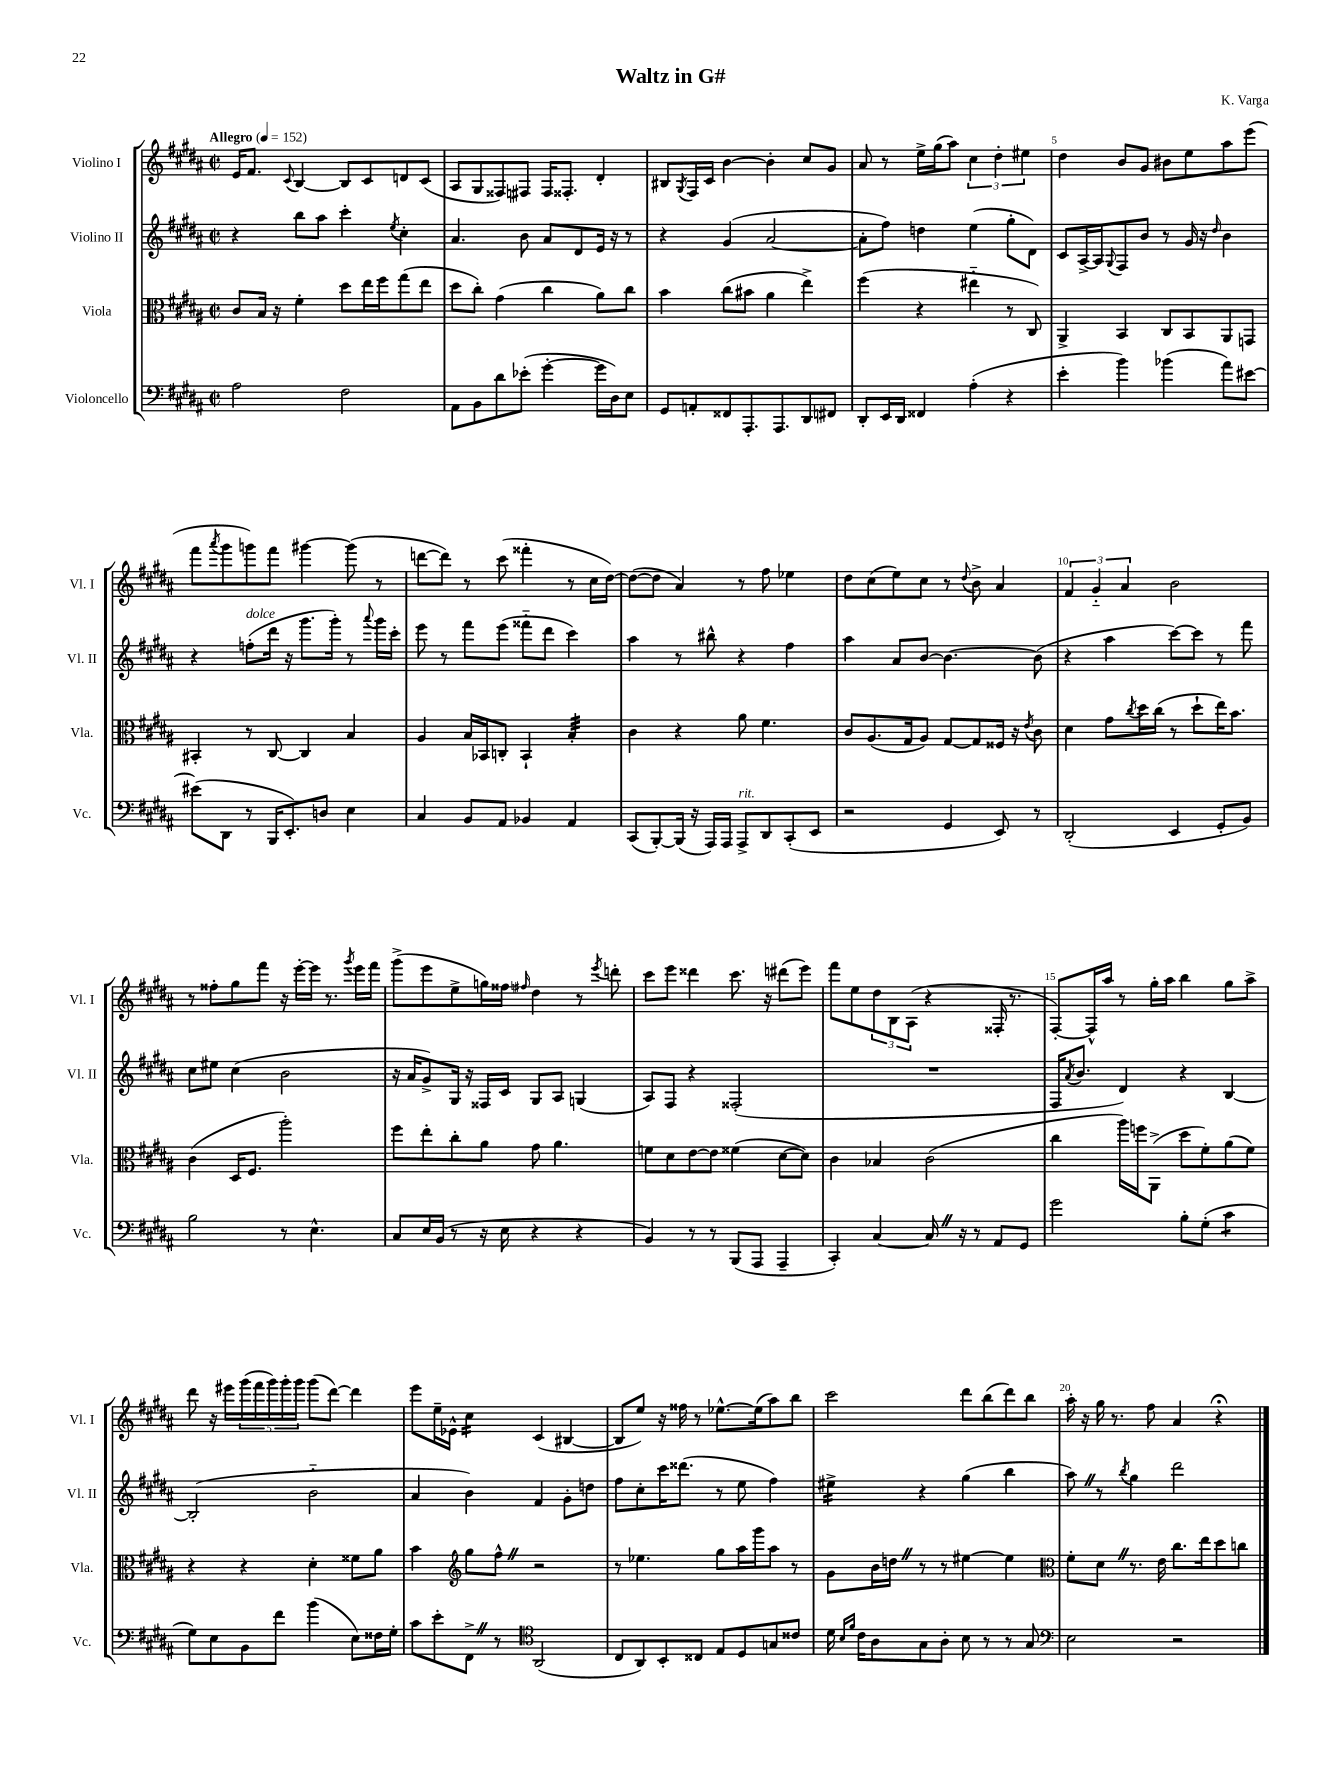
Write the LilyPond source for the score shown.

\header { title = "Waltz in G#" composer = "K. Varga" }
<<
\new StaffGroup <<
\new Staff = "s0" \with { instrumentName = "Violino I" shortInstrumentName = "Vl. I" } {
    \clef treble \key b \major \defaultTimeSignature \time 2/2 \tempo "Allegro" 4 = 152
    e'16 fis'8. \appoggiatura { cis'8 } b4~ b8 cis'8 d'8 cis'8( |
    ais8 gis8 fisis8) fis8 fis16 fisis8.-. dis'4-. |
    bis8 \acciaccatura { gis8 } fis16 cis'16 b'4~ b'4-. cis''8 gis'8 |
    ais'8 r8 e''16-> gis''16( ais''8) \tuplet 3/2 { cis''4 dis''4-. eis''4 } |
    dis''4 b'8 gis'8 bis'8 e''8 ais''8 e'''8( |
    fis'''8 \acciaccatura { ais'''8 } gis'''8 g'''8) fis'''8 gis'''4~ gis'''8( r8 |
    d'''8~ d'''8) r8 cis'''8( fisis'''4-. r8 cis''16 dis''16~) |
    dis''8~( dis''8 ais'4) r8 fis''8 ees''4 |
    dis''8 cis''8( e''8) cis''8 r8 \appoggiatura { dis''8 } b'8-> ais'4 |
    \tuplet 3/2 { fis'4 gis'4-_ ais'4 } b'2 |
    r8 fisis''8-. gis''8 fis'''8 r16 e'''16~-. e'''16 r8. \acciaccatura { gis'''8 } e'''16 fis'''16 |
    gis'''8->( e'''8 e''8-> g''16) fisis''16 \grace { fis''16 } dis''4 r8 \acciaccatura { e'''8 } d'''8-. |
    cis'''8 e'''8 disis'''4 cis'''8. r16 dis'''8( e'''8) |
    fis'''8 e''8 \tuplet 3/2 { dis''8 b8 ais8( } r4 fisis16-. r8. |
    fis8~-.) fis16-^ ais''16 r8 gis''16-. ais''16 b''4 gis''8 ais''8-> |
    dis'''8 r16 eis'''16 \tuplet 5/4 { gis'''16( fis'''16 gis'''16) gis'''16-. gis'''16 } gis'''8( dis'''8~) dis'''4 |
    e'''8 e''16-- ees'16-^ cis''4:16 cis'4( bis4~ |
    bis8 e''8) r16 fisis''16 r8 ees''8.~-^ ees''16( ais''8) b''8 |
    cis'''2 dis'''8 b''8( dis'''8) b''8 |
    ais''16-. r16 gis''16 r8. fis''8 ais'4 r4\fermata \bar "|." |
}
\new Staff = "s1" \with { instrumentName = "Violino II" shortInstrumentName = "Vl. II" } {
    \clef treble \key b \major \defaultTimeSignature \time 2/2
    r4 b''8 ais''8 cis'''4-. \acciaccatura { e''8 } cis''4-. |
    ais'4. b'8 ais'8 dis'8 e'16 r16 r8 |
    r4 gis'4( ais'2~ |
    ais'8-. fis''8) d''4 e''4( gis''8-. dis'8) |
    cis'8 ais16~-> ais16 \appoggiatura { gis8 } fis8 b'8 r8 gis'16 r16 \grace { dis''16 } b'4 |
    r4 f''8-.^\markup { \italic "dolce" }( dis'''16 r16 gis'''8. gis'''16-.) r8 \appoggiatura { ais'''8 } gis'''16 cis'''16-. |
    e'''8 r8 fis'''8 e'''8( fisis'''8-_ dis'''8 cis'''4) |
    ais''4 r8 bis''8-^ r4 fis''4 |
    ais''4 ais'8 b'8~ b'4.~ b'8( |
    r4 ais''4 cis'''8~) cis'''8 r8 fis'''8 |
    cis''8 eis''8 cis''4( b'2 |
    r16 ais'16 gis'8->) gis16 r16 fisis16 cis'16 gis8 ais8 g4( |
    ais8) fis8 r4 fisis2-.( |
    R1 |
    fis16 \acciaccatura { ais'8 } b'8. dis'4) r4 b4~ |
    b2-.( b'2-_ |
    ais'4 b'4) fis'4 gis'8-. d''8 |
    fis''8 cis''8-. cis'''16 disis'''8.( r8 e''8 fis''4) |
    eis''4:16-> r4 gis''4( b''4 |
    ais''8) \once \override BreathingSign.text = \markup { \musicglyph "scripts.caesura.straight" } \breathe r8 \acciaccatura { b''8 } gis''4 dis'''2 \bar "|." |
}
\new Staff = "s2" \with { instrumentName = "Viola" shortInstrumentName = "Vla." } {
    \clef alto \key b \major \defaultTimeSignature \time 2/2
    cis'8 b16 r16 fis'4-. dis''8 e''16 fis''16 gis''8( e''8 |
    dis''8 cis''8-.) gis'4( cis''4 ais'8) cis''8 |
    b'4 cis''8( bis'8 ais'4 e''4->) |
    fis''4( r4 eis''4-_ r8 cis8) |
    ais,4-> b,4 cis8 b,8 ais,8 g,8 |
    bis,4-. r8 cis8~ cis4 b4 |
    ais4 b16 bes,16 c8-. bes,4-! b4:32-. |
    cis'4 r4 ais'8 fis'4. |
    cis'8 ais8.( gis16 ais8) gis8~ gis8 fisis16 r16 \acciaccatura { e'8 } cis'8 |
    dis'4 gis'8 \acciaccatura { cis''8 } dis''16 cis''16( r8 dis''8-! e''16) b'8. |
    cis'4( dis16 fis8. ais''2-.) |
    fis''8 e''8-. cis''8-. ais'8 gis'8 ais'4. |
    f'8 dis'8 e'8~ e'8 fisis'4( dis'8~ dis'8) |
    cis'4 bes4 cis'2( |
    cis''4 ais''16) f''16 ais,8->( dis''8 fis'8-.) ais'8( fis'8) |
    r4 r4 dis'4-. fisis'8 ais'8 |
    b'4 \clef treble gis''8 fis''8-^ \once \override BreathingSign.text = \markup { \musicglyph "scripts.caesura.straight" } \breathe r2 |
    r8 ees''4. gis''8 ais''16 gis'''16 ais''8 r8 |
    gis'8 b'16 d''16 \once \override BreathingSign.text = \markup { \musicglyph "scripts.caesura.straight" } \breathe r8 r8 eis''4~ eis''4 |
    \clef alto fis'8-. dis'8 \once \override BreathingSign.text = \markup { \musicglyph "scripts.caesura.straight" } \breathe r8. e'16 cis''8. e''16 dis''8 c''8 \bar "|." |
}
\new Staff = "s3" \with { instrumentName = "Violoncello" shortInstrumentName = "Vc." } {
    \clef bass \key b \major \defaultTimeSignature \time 2/2
    ais2 fis2 |
    ais,8 b,8 dis'8 ees'8-.( gis'4~-. gis'16 dis16) e8 |
    gis,8 a,8-. fisis,8 ais,,8.-. ais,,8. dis,8 fis,8 |
    dis,8-. e,16 dis,16 fisis,4 ais4-.( r4 |
    e'4-. b'4) bes'4( ais'8) eis'8~ |
    eis'8( dis,8 r8 b,,16 e,8.-.) d8 e4 |
    cis4 b,8 ais,8 bes,4 ais,4 |
    cis,8( b,,8~-.) b,,16( r16 ais,,16) ais,,16 ais,,8->^\markup { \italic "rit." } dis,8 cis,8-.( e,8 |
    r2 gis,4 e,8) r8 |
    dis,2-.( e,4 gis,8-. b,8) |
    b2 r8 e4.-^ |
    cis8 e16 b,16( r8 r16 e16 r4 r4 |
    b,4) r8 r8 b,,8( ais,,8 ais,,4-- |
    cis,4-.) cis4~ cis16 \once \override BreathingSign.text = \markup { \musicglyph "scripts.caesura.straight" } \breathe r16 r8 ais,8 gis,8 |
    gis'2 b8-. gis8-.( cis'4:8 |
    gis8) e8 b,8 fis'8 b'4( e8) fisis16 gis16-. |
    cis'8 e'8-. fis,8-> \once \override BreathingSign.text = \markup { \musicglyph "scripts.caesura.straight" } \breathe r8 \clef tenor ais,2( |
    cis8 ais,8) b,8-. cisis8 e8 dis8 g8 cisis'8 |
    dis'16 \grace { b16 fis'16 } cis'16 ais8 gis8 ais8-. b8 r8 r8 gis8 |
    \clef bass e2 r2 \bar "|." |
}
>>
>>
\layout { \context { \Score \override BarNumber.break-visibility = ##(#f #t #t) barNumberVisibility = #(every-nth-bar-number-visible 5) } }
